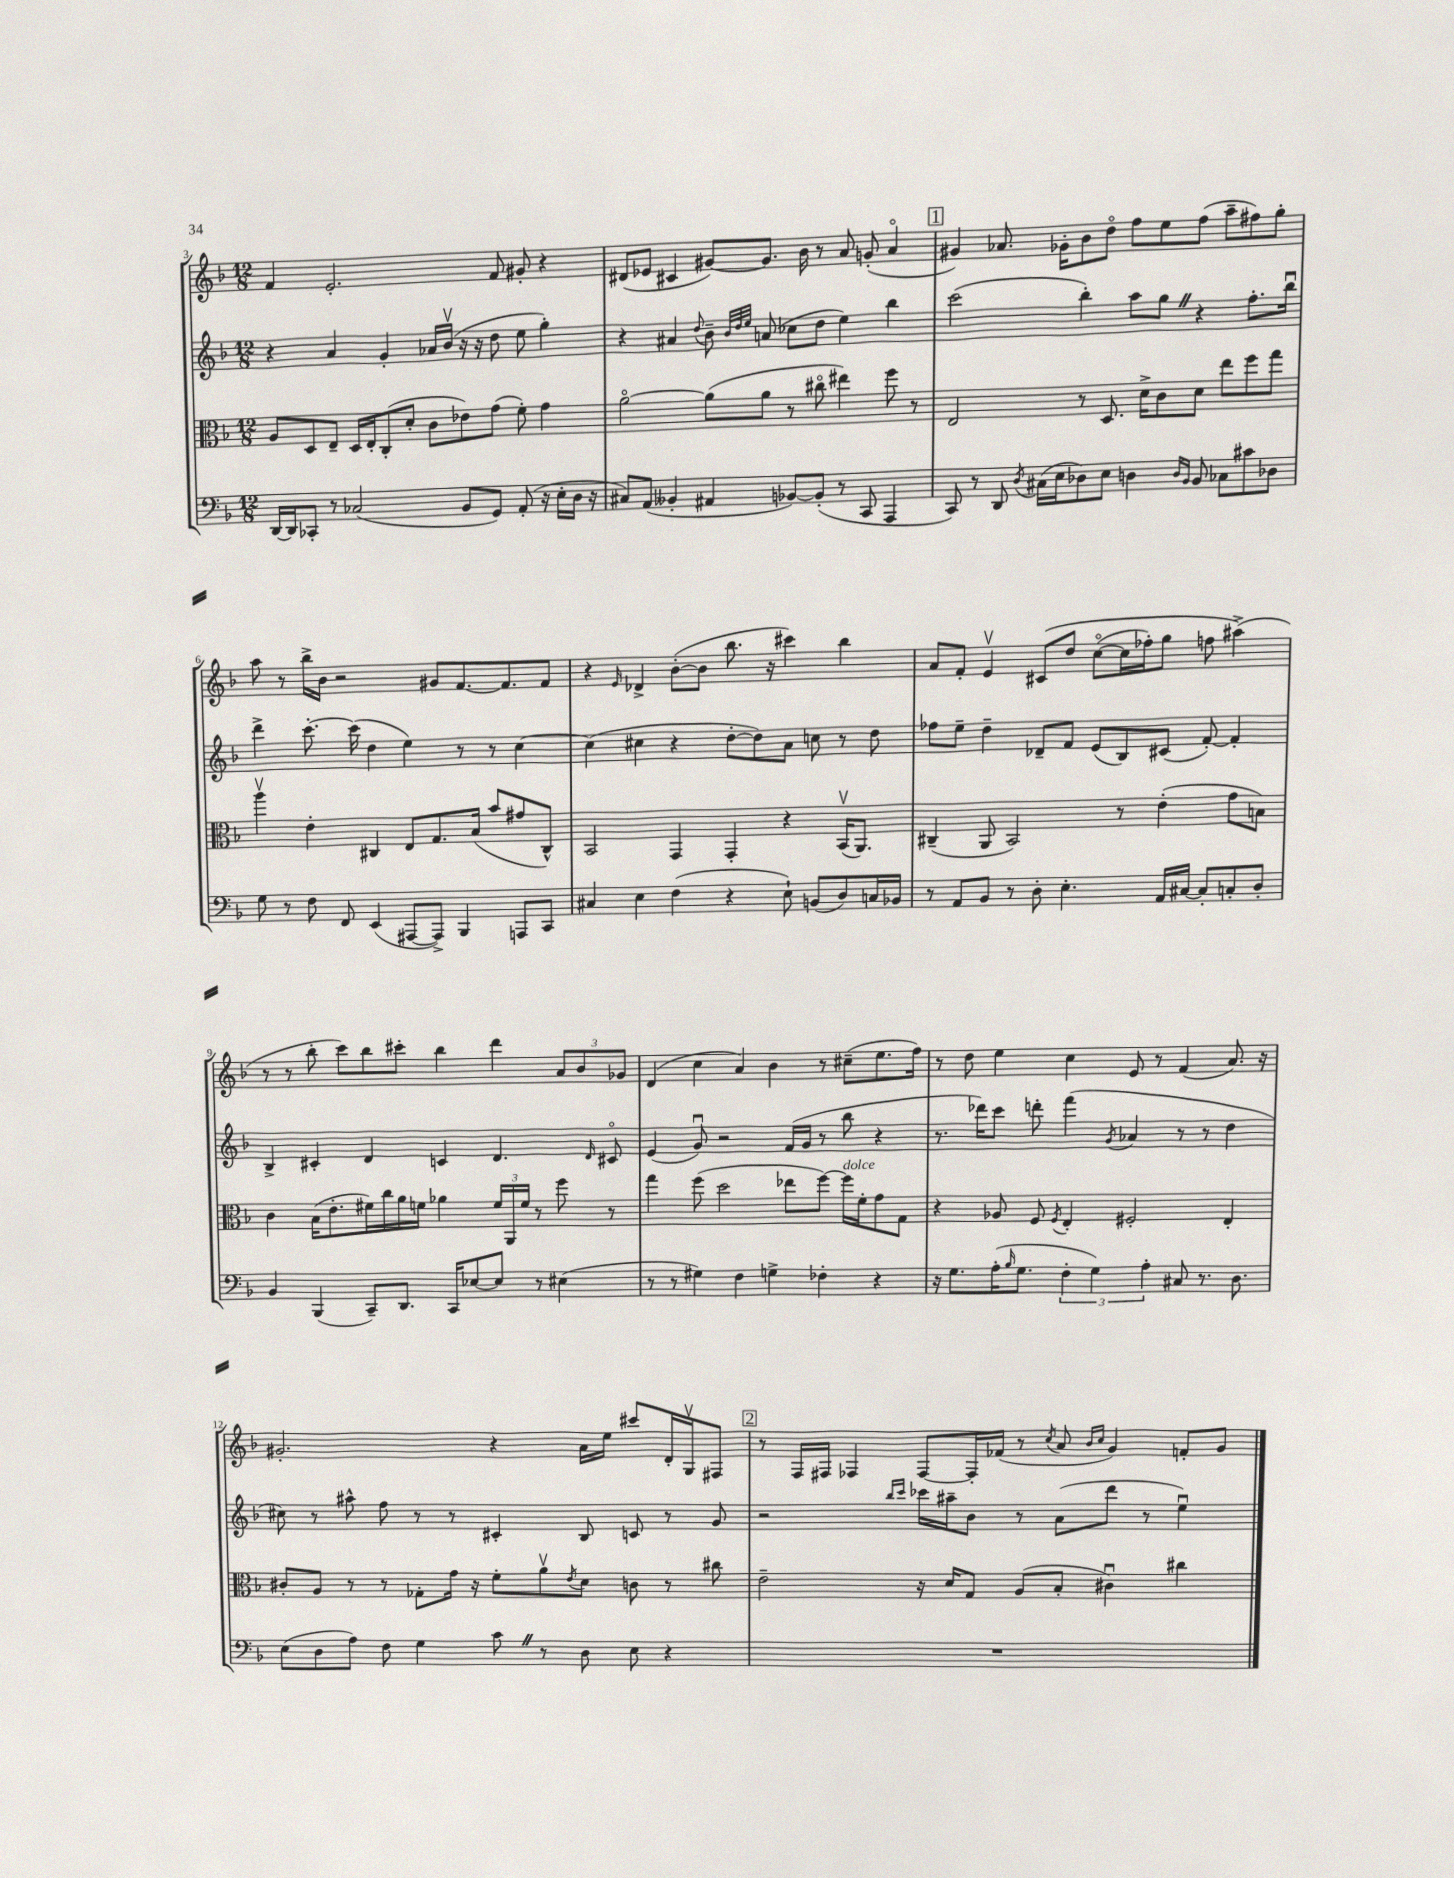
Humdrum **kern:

**kern	**kern	**kern	**kern
*staff4	*staff3	*staff2	*staff1
*clefF4	*clefC3	*clefG2	*clefG2
*k[b-]	*k[b-]	*k[b-]	*k[b-]
*M12/8	*M12/8	*M12/8	*M12/8
[16DD/LL	8A/L	4r	4f/
16DD/]J	.	.	.
8CC-'/J	8D/	.	.
8r	8E~/J	4a/	2.e'/
(2C-/	16D/LL	.	.
.	16E'/J	.	.
.	(8C'/	4g'/	.
.	8d'/J	.	.
.	8c\L	16a-/LL	.
.	.	(16b-v/JJ	.
8BB-/L	8e-\)	16r	.
.	.	16r	.
8GG/J)	(8g\J	8dd\	8f/
(8AA'/	8f'\)	8ee\	8g#'/
16r	4g\	4gg'\)	4r
16E'\LL	.	.	.
16D\JJ	.	.	.
16r	.	.	.
=	=	=	=
8C#/L)	[2ao\	4r	(8d#/L
(8AA/J	.	.	8e-/J
4BB--'/	.	4a#/	4c#/
.	.	8qqdd/	.
4AA#/	(8a\]L	8b-~\	[8g#/L)
.	.	32qqb-/LLL	.
.	.	32qqdd/	.
.	.	32qqee/JJJ	.
.	8a\J	(8a/	8.g#/]J
[8BB-/L)	8r	8cc-\L	.
.	.	.	16b-\
(8BB-'/]J	8cc#o\	8dd\J	8r
8r	4ee#\)	4ee\)	8a/
8CC/	.	.	(8g'/
4AAA/	8ff\	4bb-\	4ao/
.	8r	.	.
=	=	=	=
8CC/)	2E/	(2ccc\	4g#/)
8r	.	.	.
8DD/	.	.	8.a-/
8qD/	.	.	.
(16C#\LL	.	.	.
16E\J	.	.	16g-'\LK
8D-\)	8r	4bb-'\)	8b-\
8E\J	8.D/	.	8ddo\J
4D\	.	8aa\L	8ff\L
.	16d^\LK	.	.
.	8c\	8gg\J	8ee\
16qqD/LL	.	.	.
16qqBB-/JJ	.	.	.
8BB-/	8d\J	4r	(8ff\J
8C-\L	8ee\L	.	8aa~\L
8c#\	8ff\	8.ff'\L	8ff#\)
8D-\J	8gg\J	.	8gg'\J
.	.	16bb-u\Jk	.
=	=	=	=
8G\	4aav\	4ddd^\	8aa\
8r	.	.	8r
8F\	4e'\	[8.ccc'\	16bb-^\LL
.	.	.	16b-\JJ
8FF/	.	.	2r
.	.	(16ccc\]	.
(4EE/	4C#/	4dd\	.
[8AAA#/L	8E/L	4ee\)	.
8AAA#^/]J)	8.G/	.	8g#/L
4BBB-/	.	8r	[8.f/
.	(16B-/Jk	.	.
.	8b-/L	8r	.
.	.	.	8.f/]
8AAA/L	8g#/	[4cc\	.
8CC/J	8C#^^/J)	.	8f/J
=	=	=	=
4C#/	2BB-/	(4cc\]	4r
.	.	.	16qqe/
4E\	.	4cc#\	4d-^/
(4F\	4GG/	4r	([8b-'\L
.	.	.	8b-\]J
4r	4GG'/	[8dd'\L	8.bb-\
.	.	8dd\])	.
.	.	.	16r
8E`\)	4r	8a\J	4ccc#\)
(8BB/L	.	8cc\	.
8D/)	(16BB-v/LK	8r	4bb-\
.	8.AA/J)	.	.
16C/L	.	8dd\	.
16BB-/JJ	.	.	.
=	=	=	=
8r	(4C#~/	8ff-\L	8a/L
8AA/L	.	8ee~\J	8f'/J
8BB-/J	8AA/	4dd~\	4ev/
8r	2BB-/)	.	.
8D'\	.	8d-~/L	&(8c#/L
4.E'\	.	8f/J	8dd/J
.	.	(8e/L	([8cco\L
.	8r	8B-/)	16cc\]L
.	.	.	16ff-'\J)
16AA/LL	(4e'\	(8c#/J	8gg\J
[16C#/JJ	.	.	.
8C#'/]L	.	[8f'/)	8ff\
8C'/	8g\L	4f'/]	(4aa#^\&)
8D'/J	8B\J)	.	.
=	=	=	=
4BB-/	4c\	4B-^/	8r
.	.	.	8r
(4BBB-/	(16B-\LK	4c#'/	8bb-'\
.	8.e'\	.	.
.	.	.	8ccc\L)
8CC~/L)	16f#\L)	4d/	8bb-\
.	16cc\	.	.
8.DD/J	16a\	.	8ccc#'\J
.	16f\JJ	.	.
.	4a-\	4c/	4bb-\
16CC/LK	.	.	.
[8E-/	.	.	.
8E-/]J	24f/LL	4.d/	4ddd\
.	24AA/	.	.
.	24f/JJ	.	.
8r	8r	.	.
(4E#\	8ff\	.	12a/L
.	.	.	12b-/
.	.	16qqd/	.
.	8r	8c#o/	.
.	.	.	12g-/J
=	=	=	=
8r	4gg\	(4e/	(4d/
8r	.	.	.
4G#\)	(8ff\	8gu/)	4cc\
.	2dd\	2r	.
4F\	.	.	4a/)
4G^\	.	.	4b-\
.	8ee-\L	(16f/LL	.
.	.	16g/JJ	.
4F-'\	[8ff\J)	8r	8r
.	16ff\]LL	8bb-\	(8cc#~\L
.	16f'\J	.	.
4r	8g\	4r	8.ee\
.	8G\J	.	.
.	.	.	16ff\Jk)
=	=	=	=
16r	4r	8.r	8r
8.G\L	.	.	.
.	.	.	8dd\
.	.	16ddd-\LK)	.
(16A'\K	8A-/	8ccc\J	4ee\
16qqB-/	.	.	.
8.G\J	.	.	.
.	8F/	8ddd'\	.
.	8qF/	.	.
6F'\	4E'/	(4fff\	4cc\
6G\)	.	.	.
.	.	8qg/	.
.	2F#'/	4a-/	8e/
6A'\	.	.	.
.	.	.	8r
8C#/	.	8r	(4f/
8.r	.	8r	.
.	4E'/	4dd\	8.a/)
8.D\	.	.	.
.	.	.	16r
=	=	=	=
(8E\L	8c#'/L	8cc#\)	2.g#'/
8D\	8A/J	8r	.
8A\J)	8r	8aa#^^\	.
8F\	8r	8ff\	.
4G\	8G-'\L	8r	.
.	16g\Jk	8r	.
.	16r	.	.
8c\	8f'\L	4c#'/	4r
8r	8av\	.	.
.	8qe/	.	.
8D\	8d\J	8B-/	16a\LL
.	.	.	16ee\JJ
8E\	8c\	8c/	8ccc#/L
4r	8r	8r	16d'/L
.	.	.	16Gv/J
.	8cc#\	8g/	8F#/J
=	=	=	=
1.r	2e~\	2r	8r
.	.	.	16F/LL
.	.	.	16F#/JJ
.	.	.	4F-/
.	.	16qqbb-/LL	.
.	.	16qqccc/JJ	.
.	16r	16ccc-\LL	[8F-/L
.	16d/LK	16aa#~\J	.
.	8G/J	8b-\J	16F-'/]L
.	.	.	(16f-/JJ
.	(8A/L	8r	8r
.	.	.	8qcc/
.	8B-'/J	(8a\L	8a/
.	.	.	16qqb-/LL
.	.	.	16qqcc/JJ
.	4c#u\)	8ddd\J	4g/)
.	.	8r	.
.	4cc#\	4eeu\)	8f'/L
.	.	.	8g/J
==	==	==	==
*-	*-	*-	*-
